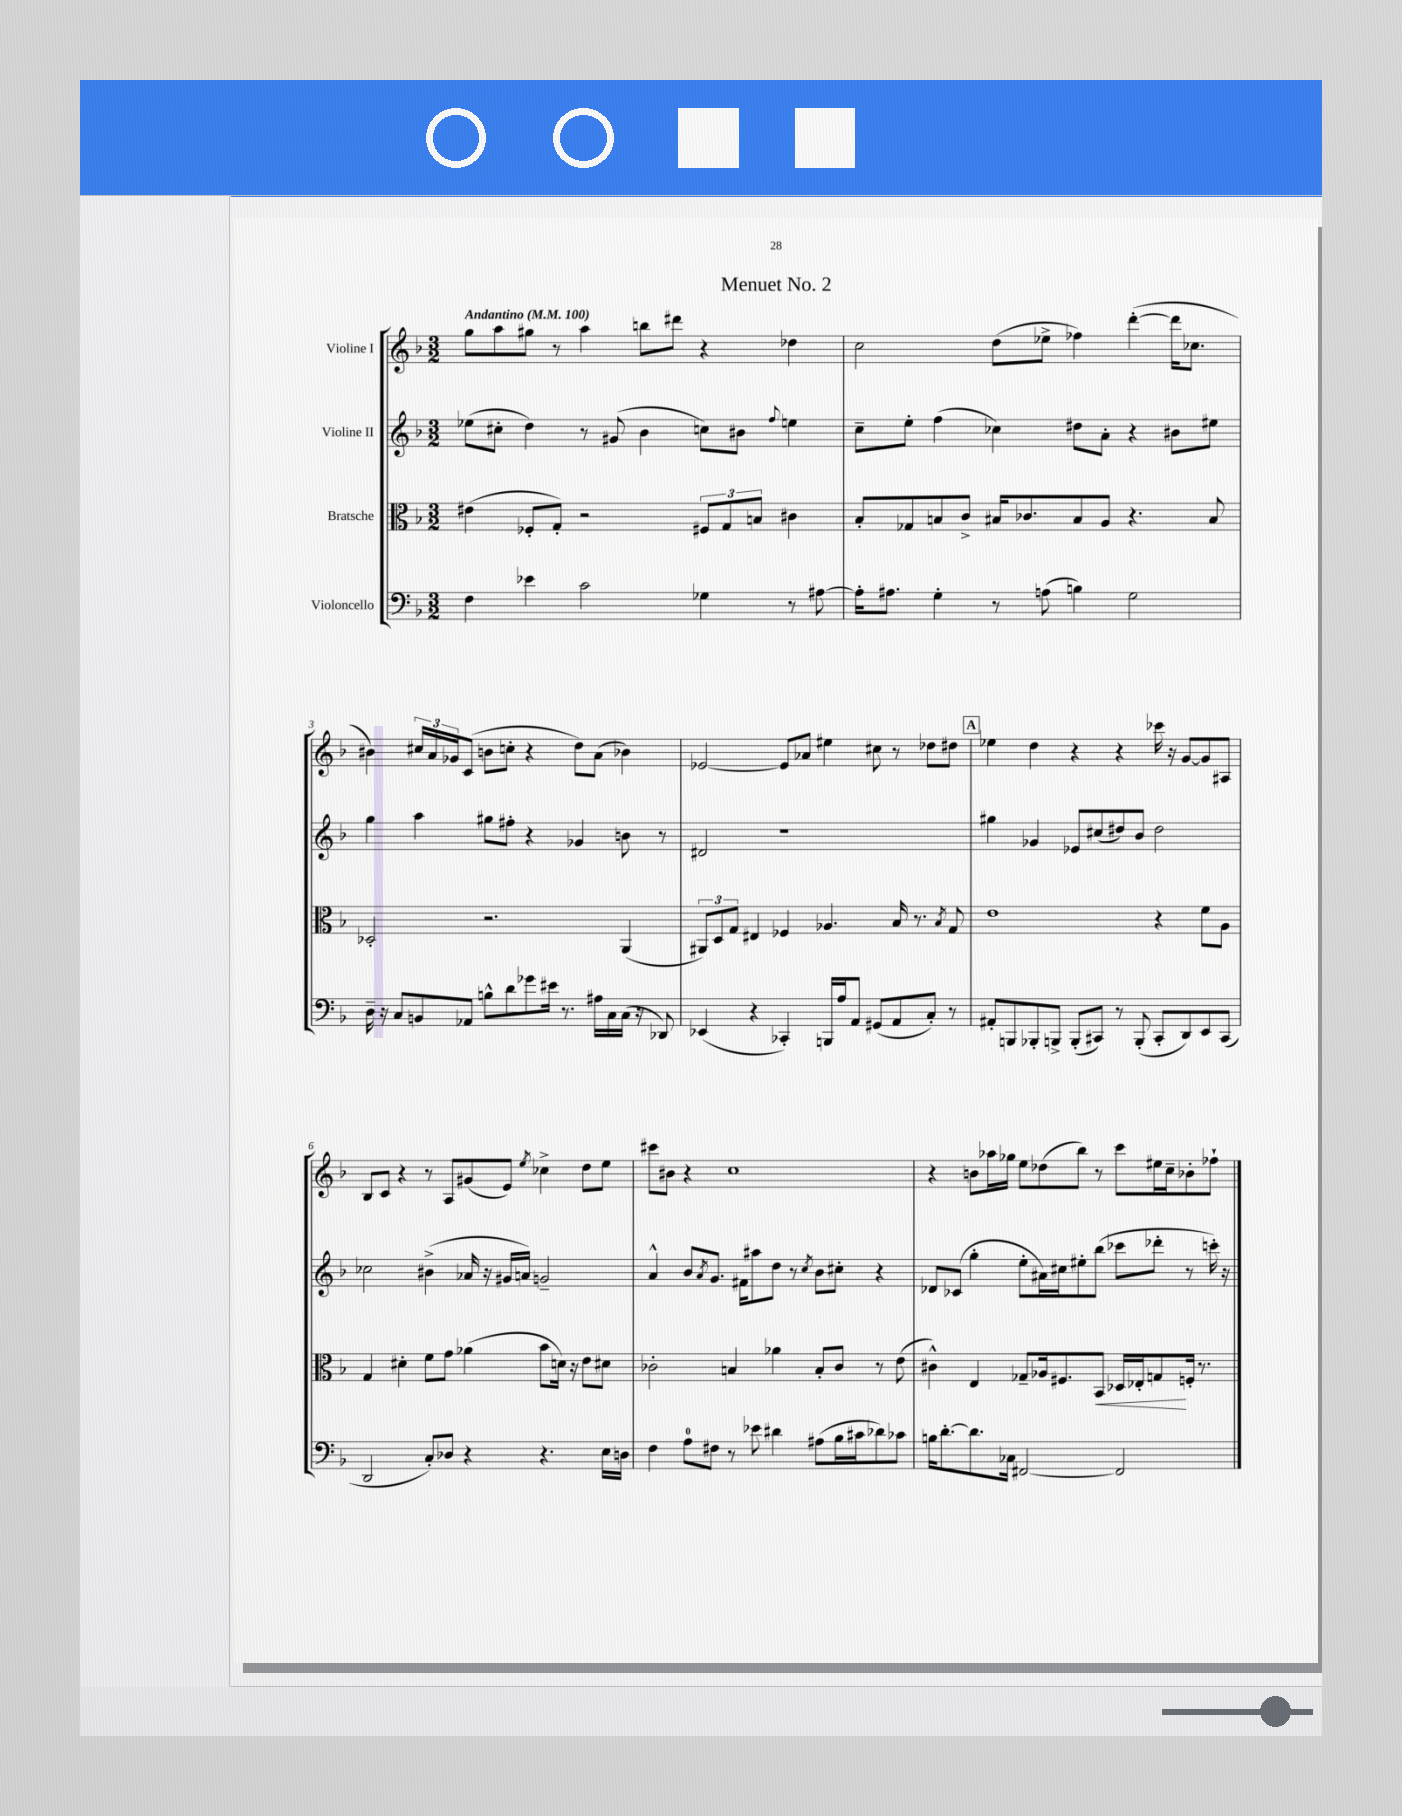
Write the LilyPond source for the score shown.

\header { title = "Menuet No. 2" }
<<
\new StaffGroup <<
\new Staff = "s0" \with { instrumentName = "Violine I" } {
    \clef treble \key f \major \numericTimeSignature \time 3/2 \tempo "Andantino" 4 = 100
    g''8 a''8 gis''8 r8 a''4 b''8 dis'''8 r4 des''4 |
    c''2 d''8( ees''8-> fes''4) d'''4~-.( d'''16 ces''8. |
    bis'4) \tuplet 3/2 { cis''16 a'16 ges'16 } c'8( b'8 c''8-. r4 d''8) a'8( bes'4) |
    ees'2~ ees'8 aes'8 eis''4 cis''8 r8 des''8 dis''8 |
    \mark \markup { \box "A" } ees''4 d''4 r4 r4 ces'''16 r16 g'8~ g'8 ais8 |
    bes8 c'8 r4 r8 a8 gis'8( e'8) \acciaccatura { e''8 } ces''4-> d''8 e''8 |
    cis'''8 bis'8 r4 c''1 |
    r4 b'8 aes''16 ges''16 e''8 des''8( bes''8) r8 c'''8 eis''16 c''16-- bes'8-. fes''8-! \bar "|." |
}
\new Staff = "s1" \with { instrumentName = "Violine II" } {
    \clef treble \key f \major \numericTimeSignature \time 3/2
    ees''8( cis''8-. d''4) r8 gis'8( bes'4 c''8) bis'8 \appoggiatura { f''8 } e''4 |
    c''8-- e''8-. f''4( ces''4) dis''8 a'8-. r4 bis'8 eis''8 |
    g''4 a''4 gis''8 fis''8-. r4 ges'4 b'8 r8 |
    dis'2 r1 |
    \mark \markup { \box "A" } gis''4 ges'4 ees'8 cis''8( dis''8) bes'8 dis''2 |
    ces''2 bis'4->( aes'16 r16 gis'16 a'16) g'2-- |
    a'4-^ bes'8 \acciaccatura { a'8 } g'8. fis'16 ais''8 d''8 r8 \acciaccatura { c''8 } bes'8 cis''8-. r4 |
    des'8 ces'8( g''4-. e''8-. ais'16) cis''16 eis''8-. bes''8( ces'''8 des'''8-. r8 c'''16-.) r16 \bar "|." |
}
\new Staff = "s2" \with { instrumentName = "Bratsche" } {
    \clef alto \key f \major \numericTimeSignature \time 3/2
    eis'4( fes8-. g8-.) r2 \tuplet 3/2 { fis8 g8 b8 } cis'4 |
    bes8-. ges8 b8 c'8-> bis16 ces'8. bis8 a8 r4. bis8 |
    des2-. r2. a,4( |
    \tuplet 3/2 { ais,8) d8 g8 } eis4 fes4 aes4. bes16 r8. \acciaccatura { bes8 } g8 |
    \mark \markup { \box "A" } e'1 r4 f'8 a8 |
    g4 dis'4-. f'8 g'8 aes'4( bes'8 d'16) r16 e'8 dis'8 |
    ces'2-. b4 aes'4 b8-. ces'8 r8 e'8( |
    cis'4-^) e4 ges8-- aes16 fis8. bes,8\< des16 ees16-. g8\! f16-. r8. \bar "|." |
}
\new Staff = "s3" \with { instrumentName = "Violoncello" } {
    \clef bass \key f \major \numericTimeSignature \time 3/2
    f4 ees'4 c'2 ges4 r8 ais8~ |
    ais16-. ais8. g4-. r8 a8( b4) g2 |
    d16-- r16 c8 b,8 aes,8 b8-^ d'8 ges'8 eis'16 r8. ais16 c16 c16( r16 des,8) |
    ees,4( r4 ces,4-.) b,,16 a16 a,8 gis,8( a,8 c8-.) r8 |
    \mark \markup { \box "A" } ais,8-. b,,8 bes,,8-. b,,8-> b,,8-.( cis,8) r8 b,,8-.( cis,8-. d,8) e,8 cis,8( |
    d,2 c8-.) des8 r4 r4. e16 d16 |
    f4 a8-0 fis8 r8 ees'8 dis'4 ais8( bes16 cis'16 des'8) ces'8 |
    b16 d'8.~-. d'8. ces16 fis,2~ fis,2 \bar "|." |
}
>>
>>
